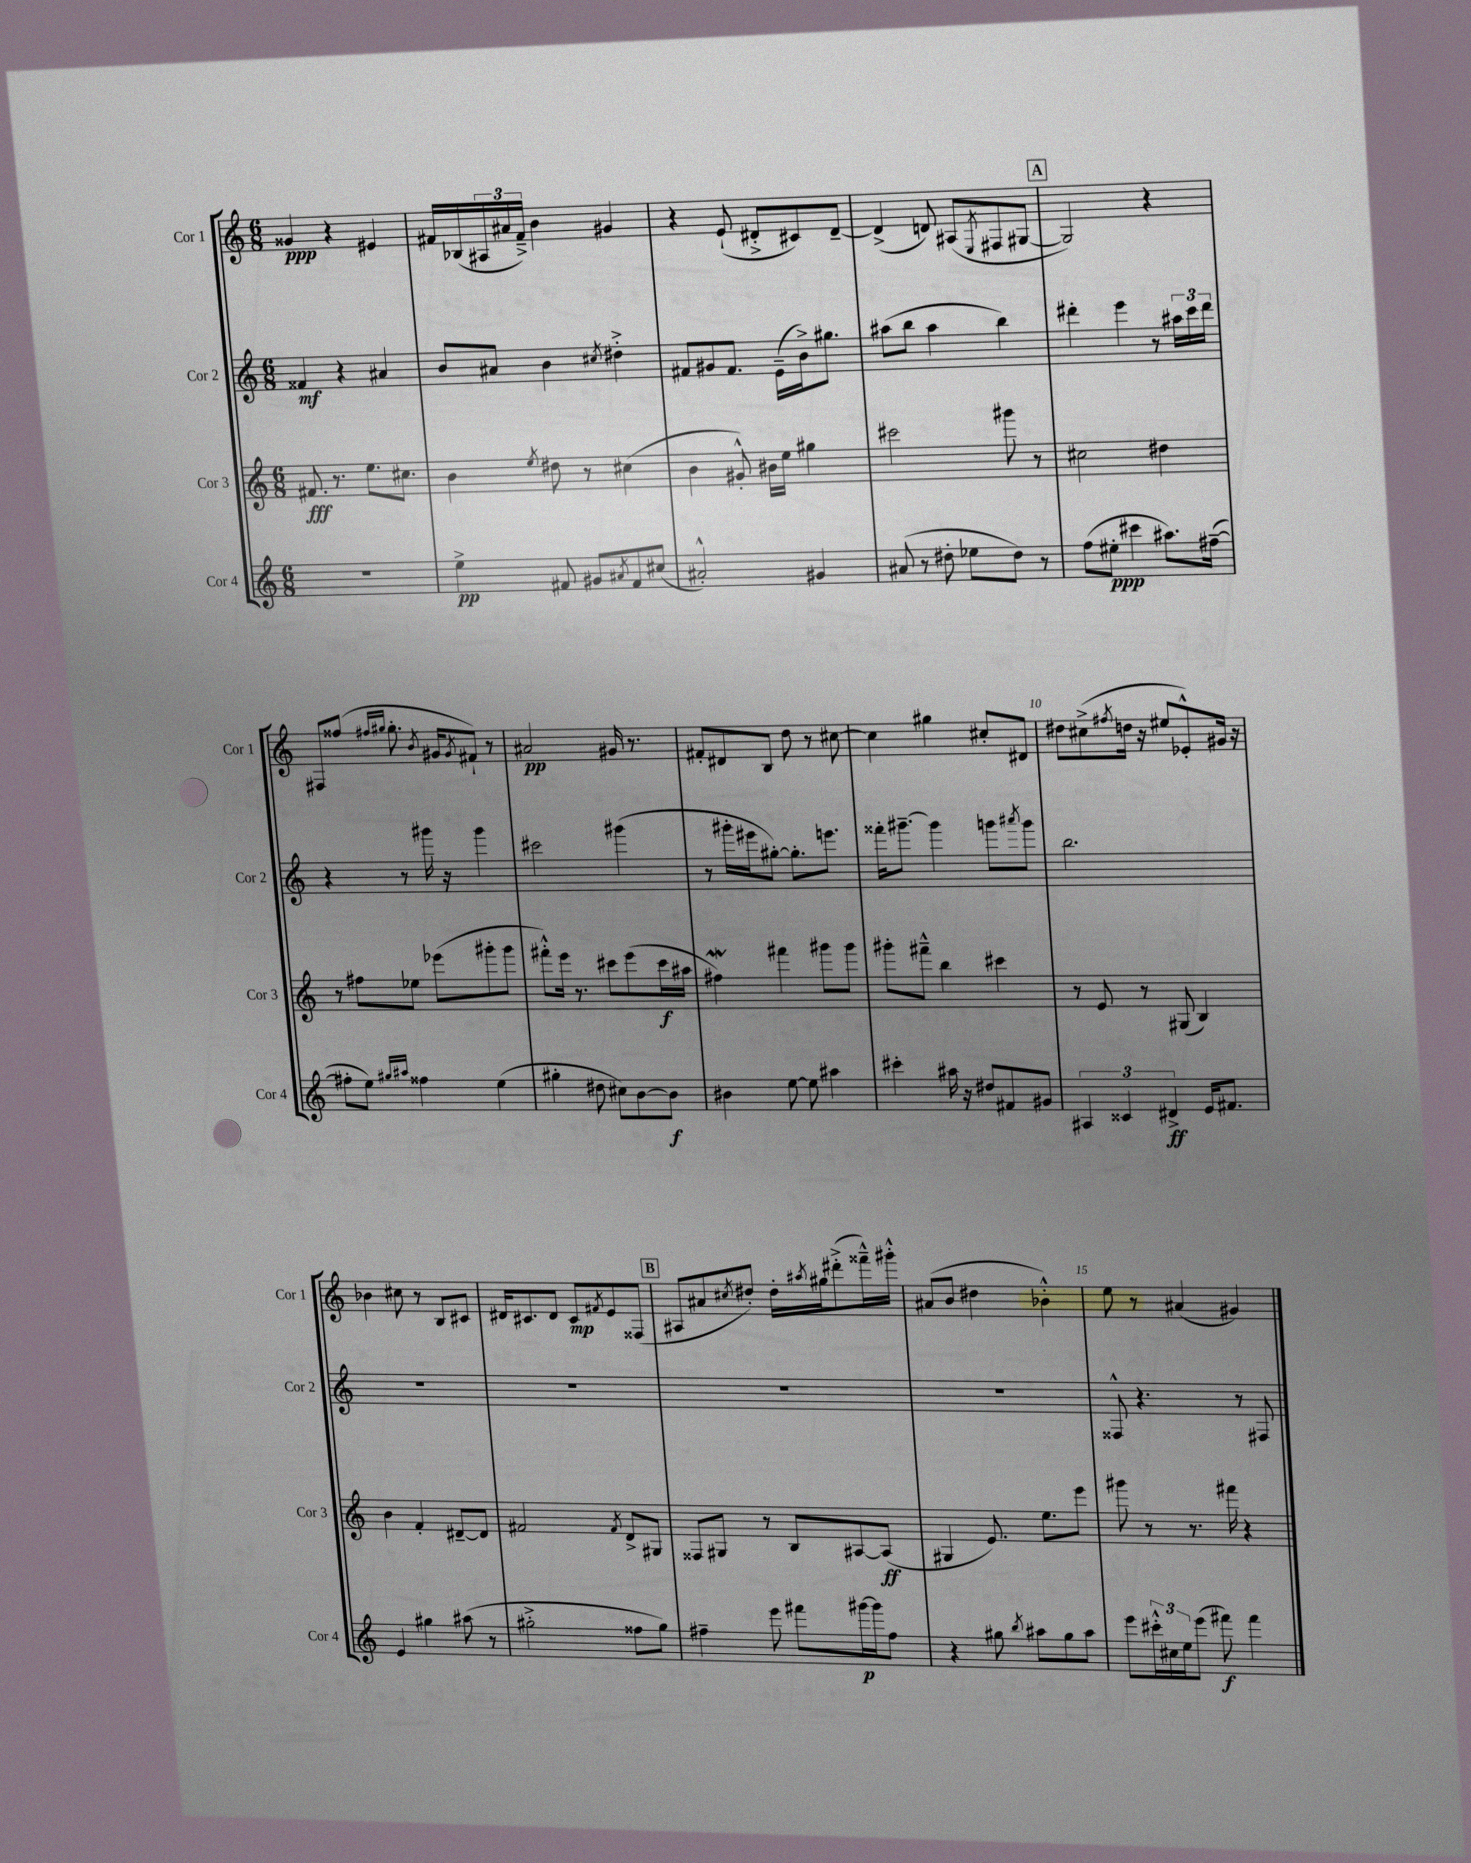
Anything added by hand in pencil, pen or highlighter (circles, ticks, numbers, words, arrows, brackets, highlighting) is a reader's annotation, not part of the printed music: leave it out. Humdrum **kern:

**kern	**dynam	**kern	**dynam	**kern	**dynam	**kern	**dynam
*part4	*part4	*part3	*part3	*part2	*part2	*part1	*part1
*staff4	*staff4	*staff3	*staff3	*staff2	*staff2	*staff1	*staff1
*I"Cor 4	*	*I"Cor 3	*	*I"Cor 2	*	*I"Cor 1	*
*I'Cor 4	*	*I'Cor 3	*	*I'Cor 2	*	*I'Cor 1	*
*clefG2	*	*clefG2	*	*clefG2	*	*clefG2	*
*k[]	*	*k[]	*	*k[]	*	*k[]	*
*M6/8	*	*M6/8	*	*M6/8	*	*M6/8	*
=1	=1	=1	=1	=1	=1	=1	=1
2.r	.	8.f#X/	fff	4f##X/	mf	4g##X/	ppp
.	.	8.r	.	.	.	.	.
.	.	.	.	4r	.	4r	.
.	.	8.ee\L	.	.	.	.	.
.	.	.	.	4a#X/	.	4e#X/	.
.	.	8.cc#X\J	.	.	.	.	.
=2	=2	=2	=2	=2	=2	=2	=2
4ee^\	pp	4b\	.	8b/L	.	16f#X/LL	.
.	.	.	.	.	.	(16B-X/	.
.	.	.	.	8a#X/J	.	24A#X/	.
.	.	.	.	.	.	24a#X/	.
.	.	.	.	.	.	24f#~^/JJ)	.
.	.	8qee/	.	.	.	.	.
8f#X/	.	8dd#X\	.	4b\	.	4b\	.
8g#X/L	.	8r	.	.	.	.	.
8qa#X/	.	.	.	8qcc#X/	.	.	.
8f#/	.	(4cc#X\	.	4dd#X'^\	.	4g#X/	.
(8cc#X/J	.	.	.	.	.	.	.
=3	=3	=3	=3	=3	=3	=3	=3
2a#X'^^/)	.	4b\	.	8f#X/L	.	4r	.
.	.	.	.	8g#X/	.	.	.
.	.	8g#X'^^/)	.	8.f#/J	.	(8e`/	.
.	.	16b#X\LL	.	.	.	8d#X'^/L	.
.	.	16ee\JJ	.	(16e~\LL	.	.	.
4g#X/	.	4gg#X\	.	16b^\J)	.	8c#X/)	.
.	.	.	.	8.gg#X\J	.	.	.
.	.	.	.	.	.	[8d#~/J	.
=4	=4	=4	=4	=4	=4	=4	=4
(8a#X/	.	2ccc#X\	.	(8aa#X\L	.	(4d#^/]	.
8r	.	.	.	8bb\J	.	.	.
8dd#X'\	.	.	.	4aa#\	.	8dn/)	.
8ee-X\L	.	.	.	.	.	(8A#X/L	.
.	.	.	.	.	.	8qE/	.
8dd#\J)	.	8ggg#X\	.	4bb\)	.	8F#X/	.
8r	.	8r	.	.	.	[8G#X/J	.
!!LO:REH:place=s1:t=A
=5	=5	=5	=5	=5	=5	=5	=5
(8ff\L	.	2cc#X\	.	4ddd#X'\	.	2G#/])	.
8ee#X'\J	ppp	.	.	.	.	.	.
4ccc#X\	.	.	.	4eee\	.	.	.
8.aa#X\L)	.	4dd#X\	.	8r	.	4r	.
.	.	.	.	24aa#X\LL	.	.	.
.	.	.	.	24ccc\	.	.	.
([16ff#X~\Jk	.	.	.	.	.	.	.
.	.	.	.	24ddd#\JJ	.	.	.
!!LO:LB:g=z
=6	=6	=6	=6	=6	=6	=6	=6
8ff#X'\L]	.	8r	.	4r	.	8F#X/L	.
8ee\J)	.	8ff#X\L	.	.	.	(8ff##X/J	.
16qqgg#X/LL	.	.	.	.	.	16qqff#X/LL	.
16qqaa#X/JJ	.	.	.	.	.	16qqgg#X/JJ	.
4ff##X\	.	8ee-X\J	.	8r	.	8.gg#'\	.
.	.	(8eee-X\L	.	16ggg#X\	.	.	.
.	.	.	.	.	.	8qb/	.
.	.	.	.	16r	.	16g#X/KL	.
.	.	.	.	.	.	8qg#/	.
(4ee\	.	8ggg#X'\	.	4ggg#\	.	8f#X`/J)	.
.	.	8ggg#\J	.	.	.	8r	.
=7	=7	=7	=7	=7	=7	=7	=7
4gg#X'\	.	8fff#X'^^\L)	.	2ccc#X\	.	2a#X/	pp
.	.	16eee\Jk	.	.	.	.	.
.	.	8.r	.	.	.	.	.
8dd#X\	.	.	.	.	.	.	.
8cc#X\L)	.	8ccc#X\L	.	.	.	.	.
[8b\	.	(8eee\	.	(4ggg#X\	.	16g#X/	.
.	.	.	.	.	.	8.r	.
8b\J]	f	16ccc#\L	f	.	.	.	.
.	.	16aa#X\JJ	.	.	.	.	.
=8	=8	=8	=8	=8	=8	=8	=8
4b#X\	.	4ff#XW\)	.	8r	.	8f#X'/L	.
.	.	.	.	16ggg#X'\LL	.	8d#X/	.
.	.	.	.	16eee#X\J	.	.	.
[8ee\	.	4fff#X\	.	[8gg#X'\J)	.	8B/J	.
8ee\]	.	.	.	8.gg#'\L]	.	8dd\	.
4aa#X\	.	8ggg#X\L	.	.	.	8r	.
.	.	.	.	8.eeen\J	.	.	.
.	.	8ggg#\J	.	.	.	[8cc#X\	.
=9	=9	=9	=9	=9	=9	=9	=9
4ccc#X'\	.	8ggg#X'\L	.	16fff##X'\KL	.	4cc#\]	.
.	.	.	.	[8.ggg#X~\J	.	.	.
.	.	8fff#X~^^\J	.	.	.	.	.
16aa#X\	.	4bb\	.	4ggg#\]	.	4gg#X\	.
16r	.	.	.	.	.	.	.
8dd#X/L	.	.	.	.	.	.	.
8f#X/	.	4ccc#X\	.	8gggn\L	.	8cc#X'/L	.
.	.	.	.	8qaaa#X/	.	.	.
8g#X/J	.	.	.	8ggg\J	.	8d#X/J	.
=10	=10	=10	=10	=10	=10	=10	=10
6A#X/	.	8r	.	2.bb\	.	8dd#X\L	.
.	.	8e/	.	.	.	(8cc#X^\	.
6c##X/	.	.	.	.	.	.	.
.	.	.	.	.	.	8qff#X/	.
.	.	8r	.	.	.	16ddn\Jk	.
.	.	.	.	.	.	16r	.
6d#X^/	ff	.	.	.	.	.	.
.	.	(8G#X/	.	.	.	8ee#X/L	.
16e/KL	.	4B/)	.	.	.	8e-X'^^/)	.
8.f#X/J	.	.	.	.	.	.	.
.	.	.	.	.	.	16g#X/Jk	.
.	.	.	.	.	.	16r	.
!!LO:LB:g=z
=11	=11	=11	=11	=11	=11	=11	=11
4e/	.	4b\	.	2.r	.	4b-X\	.
4gg#X\	.	4f'/	.	.	.	8cc#X\	.
.	.	.	.	.	.	8r	.
(8aa#X\	.	[8d#X~/L	.	.	.	8B/L	.
8r	.	8d#/J]	.	.	.	8c#X/J	.
=12	=12	=12	=12	=12	=12	=12	=12
2gg#X'^\	.	2f#X/	.	2.r	.	16d#X/KL	.
.	.	.	.	.	.	8.c#X/	.
.	.	.	.	.	.	8d#/J	.
.	.	.	.	.	.	8c#/L	mp
.	.	8qf#/	.	.	.	8qf#X/	.
8ff##X\L	.	8d^/L	.	.	.	8e/	.
8gg#\J)	.	8G#X/J	.	.	.	(8F##X/J	.
!!LO:REH:place=s1:t=B
=13	=13	=13	=13	=13	=13	=13	=13
4ff#X~\	.	8F##X/L	.	2.r	.	8A#X/L	.
.	.	8G#X/J	.	.	.	8a#X/	.
.	.	.	.	.	.	8qcc#X/	.
8eee\	.	8r	.	.	.	8dd#X'/J)	.
8fff#X\L	.	8B/L	.	.	.	16dd#'\LL	.
.	.	.	.	.	.	8qaa#X/	.
.	.	.	.	.	.	16gg#X\J	.
[16ggg#X\L	p	[8A#X/	.	.	.	(8ddd#X'^\	.
16ggg#\J]	.	.	.	.	.	.	.
8ff#\J	.	(8A#/J]	ff	.	.	16fff##X~^^\L)	.
.	.	.	.	.	.	16ggg#X'^^\JJ	.
=14	=14	=14	=14	=14	=14	=14	=14
4r	.	4G#X/	.	2.r	.	(8a#X/L	.
.	.	.	.	.	.	8b/J	.
8gg#X\	.	8.e/)	.	.	.	4dd#X\	.
8qbb/	.	.	.	.	.	.	.
8aa#X\L	.	.	.	.	.	.	.
.	.	8.ee\L	.	.	.	.	.
8gg#\	.	.	.	.	.	4b-X'^^\)	.
8aa#\J	.	8eee\J	.	.	.	.	.
=15	=15	=15	=15	=15	=15	=15	=15
8eee\L	.	8ggg#X\	.	8F##X^^/	.	8ee\	.
24ccc#X'^^\L	.	8r	.	4.r	.	8r	.
24cc#X\	.	.	.	.	.	.	.
24ee\J	.	.	.	.	.	.	.
(8eee\J	.	8.r	.	.	.	(4a#X/	.
8fff#X\)	f	.	.	.	.	.	.
.	.	16fff#X\	.	.	.	.	.
4fff#\	.	4r	.	8r	.	4g#X/)	.
.	.	.	.	8F#X/	.	.	.
==	==	==	==	==	==	==	==
*-	*-	*-	*-	*-	*-	*-	*-
